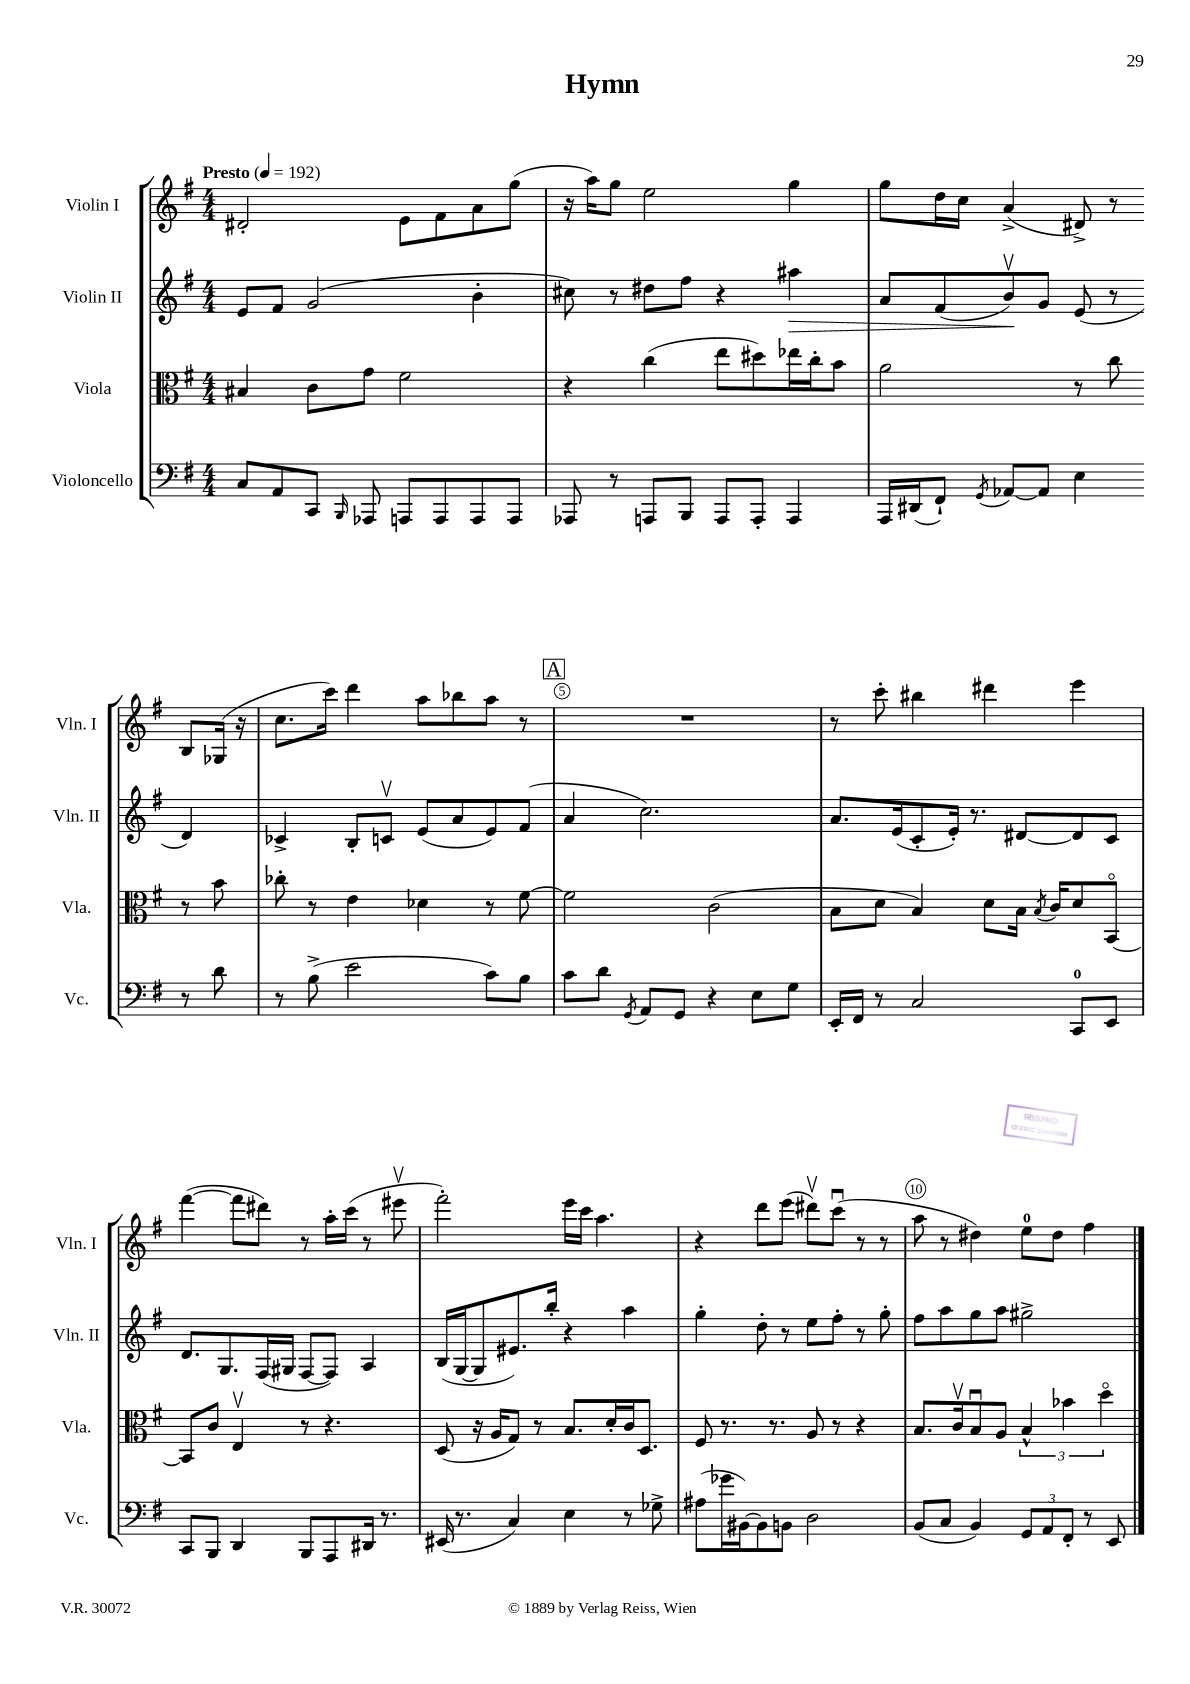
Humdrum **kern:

**kern	**kern	**kern	**kern
*staff4	*staff3	*staff2	*staff1
*clefF4	*clefC3	*clefG2	*clefG2
*k[f#]	*k[f#]	*k[f#]	*k[f#]
*M4/4	*M4/4	*M4/4	*M4/4
*MM192	*MM192	*MM192	*MM192
8C	4B#	8e	2d#'
8AA	.	8f#	.
8CC	8c	(2g	.
16qqBBB	.	.	.
8AAA-	8g	.	.
8AAA	2f#	.	8e
8AAA	.	.	8f#
8AAA	.	4b'	8a
8AAA	.	.	(8gg
=	=	=	=
8AAA-	4r	8cc#)	16r
.	.	.	16aa)
8r	.	8r	8gg
8AAA	(4cc	8dd#	2ee
8BBB	.	8ff#	.
8AAA	8ee	4r	.
8AAA'	8dd#)	.	.
4AAA	16ee-	4aa#	4gg
.	16cc'	.	.
.	8b	.	.
=	=	=	=
16AAA	2a	8a	8gg
(16DD#	.	.	.
8FF#`)	.	(8f#	16dd
.	.	.	16cc
8qGG	.	.	.
[8AA-	.	8bv)	(4a^
8AA-]	.	8g	.
4E	8r	(8e	8d#^)
.	8cc	8r	8r
8r	8r	4d)	8B
8d	8b	.	(16G-
.	.	.	16r
=	=	=	=
8r	8cc-'	4c-^	8.cc
(8B^	8r	.	.
.	.	.	16ccc)
2e	4e	8B'	4ddd
.	.	8cv	.
.	4d-	(8e	8aa
.	.	8a	8bb-
8c)	8r	8e)	8aa
8B	[8f#	(8f#	8r
=	=	=	=
8c	2f#]	4a	1r
8d	.	.	.
8qGG	.	.	.
8AA	.	2.cc)	.
8GG	.	.	.
4r	(2c	.	.
8E	.	.	.
8G	.	.	.
=	=	=	=
16EE'	8B	8.a	8r
16FF#	.	.	.
8r	8d	.	8ccc'
.	.	(16e	.
2C	4B)	8c'	4bb#
.	.	16e')	.
.	.	8.r	.
.	8d	.	4ddd#
.	16B	[8d#	.
.	8qB	.	.
.	16c	.	.
8CC	8d	8d#]	4eee
8EE	[8BBo	8c	.
=	=	=	=
8CC	8BB]	8.d	([4fff#
8BBB	8c	.	.
.	.	8.G	.
4DD	4Ev	.	8fff#]
.	.	(16F#	8ddd#)
.	.	16G#	.
8BBB	8r	[8F#	8r
8AAA	4.r	8F#])	16aa'
.	.	.	(16ccc
16DD#	.	4A	8r
8.r	.	.	.
.	.	.	8eee#v
=	=	=	=
(16EE#	(8D	(16B	2fff#')
8.r	.	[16G	.
.	16r	8G]	.
.	16A	.	.
4C)	8G)	8.e#)	.
.	8r	.	.
.	.	16bb'	.
4E	8.B	4r	16eee
.	.	.	16ccc
.	.	.	4.aa
.	16d'	.	.
8r	16c	4aa	.
.	8.D	.	.
8G-^	.	.	.
=	=	=	=
(8A#	8F#	4gg'	4r
16g-	8.r	.	.
[16BB#)	.	.	.
8BB#]	.	8dd'	8ddd
.	8.r	.	.
8BB	.	8r	(8eee
2D	8A	8ee	8ddd#v)
.	8r	8ff#'	(8cccu
.	4r	8r	8r
.	.	8gg'	8r
=	=	=	=
(8BB	8.B	8ff#	8aa
8C	.	8aa	8r
.	16cv	.	.
4BB)	8Bu	8gg	4dd#)
.	8A	8aa	.
12GG	6B^^	2gg#^	8ee
12AA	.	.	.
.	.	.	8dd#
12FF#'	6b-	.	.
8r	.	.	4ff#
.	6ddo	.	.
8EE	.	.	.
==	==	==	==
*-	*-	*-	*-
